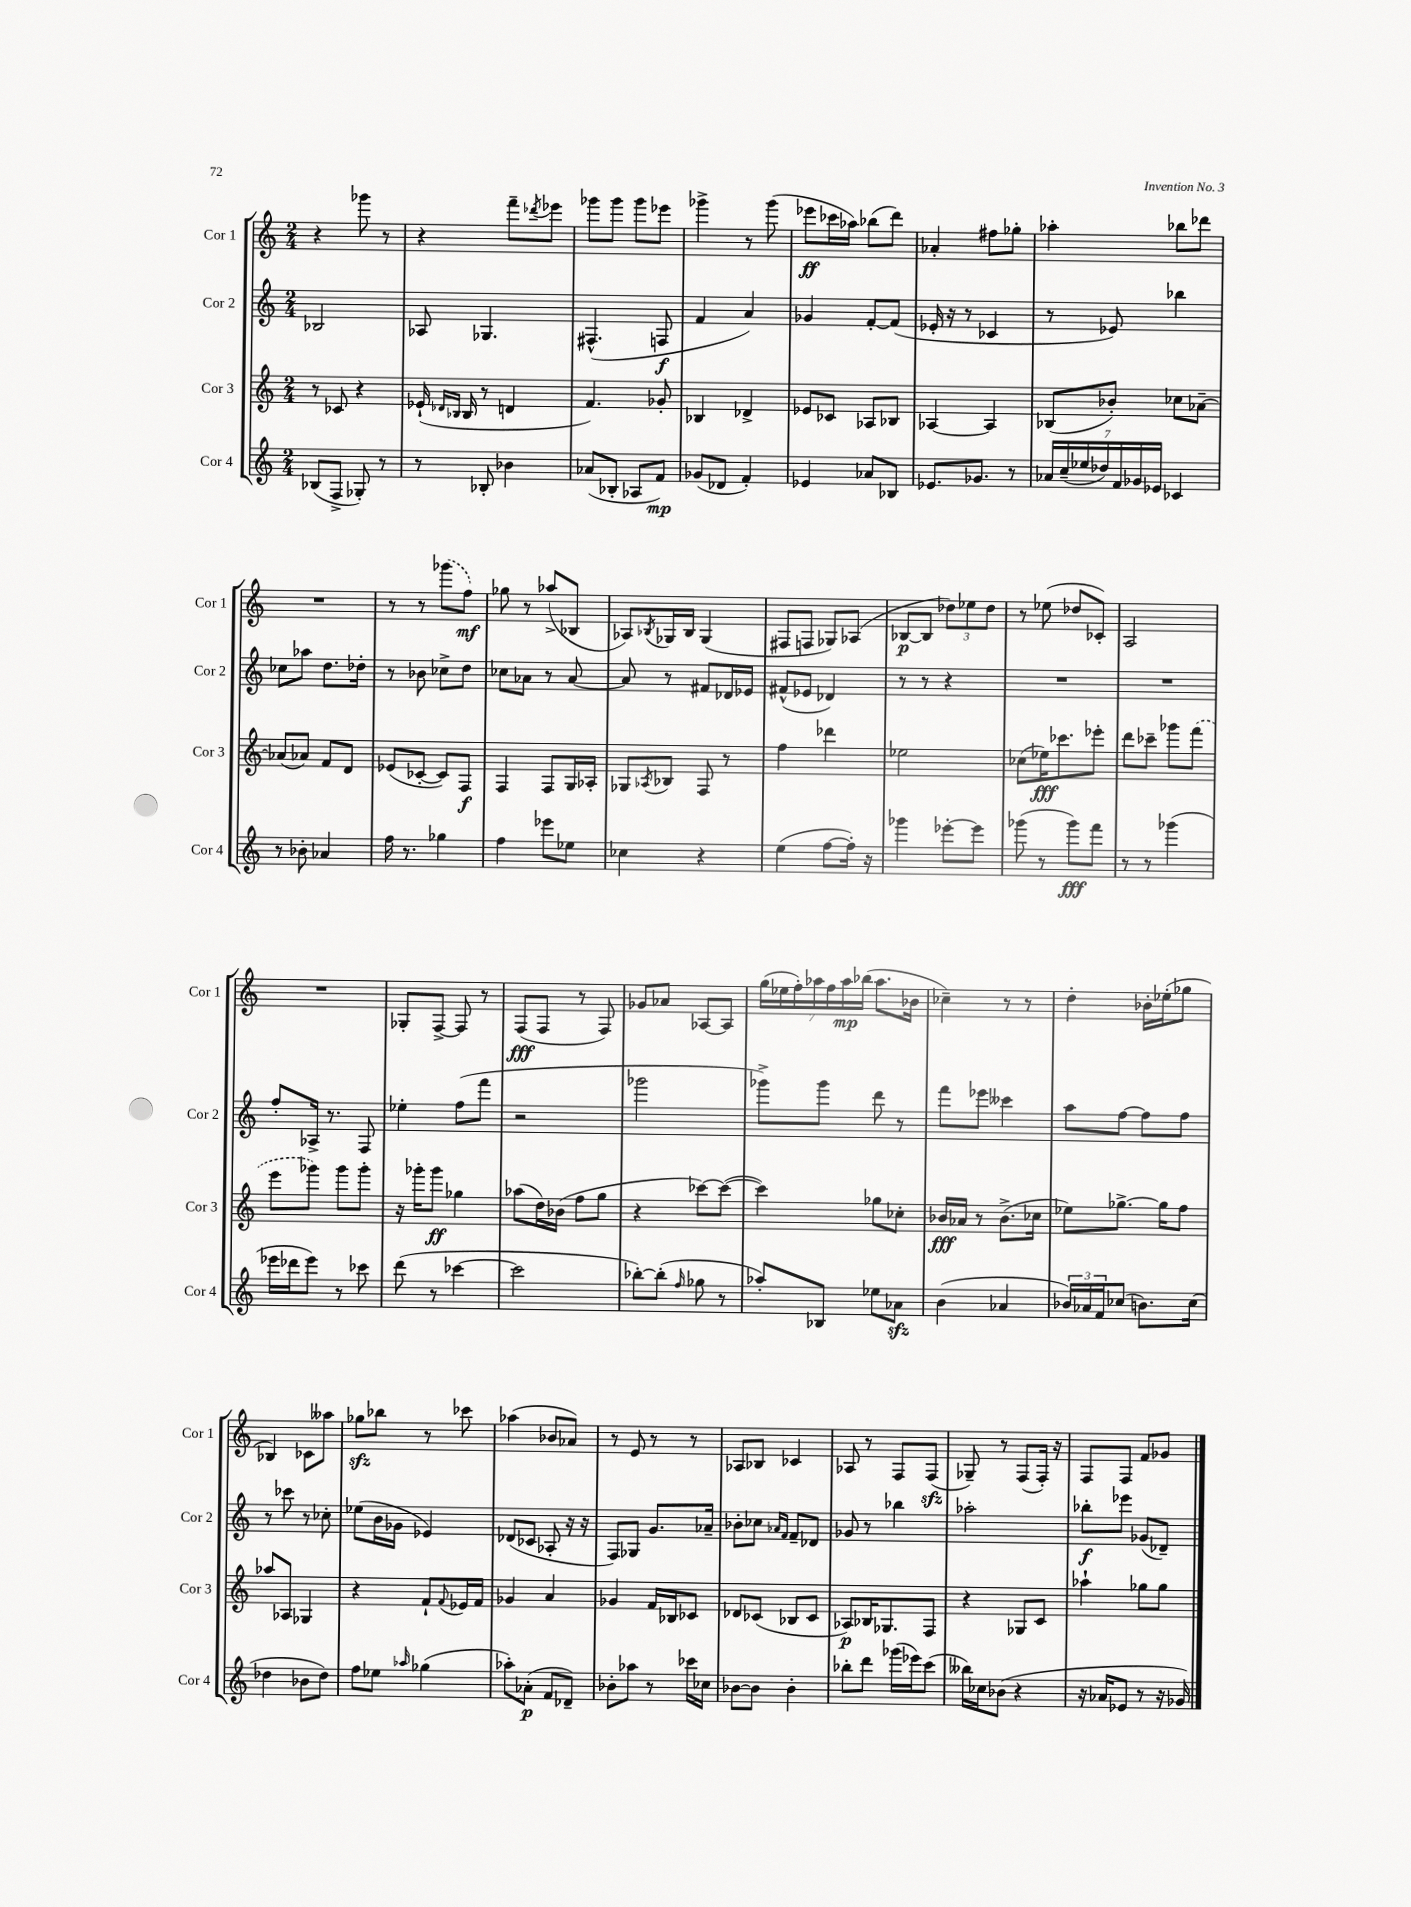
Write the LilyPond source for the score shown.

<<
\new StaffGroup <<
\new Staff = "s0" \with { instrumentName = "Cor 1" shortInstrumentName = "Cor 1" } {
    \clef treble \key c \major \numericTimeSignature \time 2/4
    r4 ges'''8 r8 |
    r4 f'''8-- \acciaccatura { des'''8 } ees'''8 |
    ges'''8 ges'''8 ges'''8 ees'''8 |
    ges'''4-> r8 ges'''8( |
    ees'''8\ff ces'''16 aes''16) bes''8( d'''8) |
    aes'4-. fis''8 ges''8-. |
    aes''4-. bes''8 des'''8 |
    R2 |
    r8 r8 \once \slurDashed ges'''8( f''8\mf) |
    ges''8 r8 aes''8->( bes8 |
    aes8) \acciaccatura { bes8 } ges16 bes16 ges4( |
    fis8 f8 ges8) aes8( |
    bes8~\p bes8 \tuplet 3/2 { des''8) ees''8 des''8 } |
    r8 ees''8( des''8 ces'8-.) |
    a2 |
    R2 |
    ges8-. f8~-> f8 r8 |
    f8\fff( f8 r8 f8) |
    ges'8 aes'8 aes8~ aes8 |
    \tuplet 7/4 { g''16( ees''16 f''16-.) aes''16 f''16 aes''16\mp bes''16( } aes''8. bes'16 |
    ces''4--) r8 r8 |
    d''4-. bes'16-. ees''16-.( ges''8 |
    bes4) ces'8 aeses''8 |
    ges''8\sfz bes''8 r8 ces'''8 |
    aes''4( bes'8 aes'8) |
    r8 e'8 r8 r8 |
    aes8 bes8 ces'4 |
    aes8 r8 f8 f8\sfz( |
    ges8--) r8 f8( f16-.) r16 |
    f8 f8 f'8 ges'8 \bar "|." |
}
\new Staff = "s1" \with { instrumentName = "Cor 2" shortInstrumentName = "Cor 2" } {
    \clef treble \key c \major \numericTimeSignature \time 2/4
    bes2 |
    aes8 ges4. |
    fis4.-^( f8\f |
    f'4 a'4) |
    ges'4 f'8~-. f'8( |
    ees'16-. r16 r8 ces'4 |
    r8 ees'8) bes''4 |
    ces''8 aes''8 d''8. des''16-. |
    r8 bes'8 ces''8-> d''8 |
    ces''8 aes'8 r8 aes'8~ |
    aes'8 r8 fis'8 des'16 ees'16 |
    fis'8-^( ees'8 des'4) |
    r8 r8 r4 |
    R2 |
    R2 |
    f''8-. aes16-> r8. f8 |
    ees''4-. f''8( f'''8 |
    r2 |
    ges'''2 |
    ges'''8->) ges'''8 d'''8 r8 |
    f'''8 ees'''8 ceses'''4 |
    a''8 f''8~ f''8 f''8 |
    r8 ces'''8 r8 ces''8-. |
    ees''8( b'16 ges'16 ees'4) |
    des'8( ces'8 aes8-. r16 r16 |
    f8) ges8 g'8. aes'16-- |
    bes'8-. ces''8 \grace { aes'16 f'16 } f'8-- des'8 |
    ges'8 r8 bes''4 |
    aes''2-. |
    bes''8-.\f ees'''8 ges'8( des'8--) \bar "|." |
}
\new Staff = "s2" \with { instrumentName = "Cor 3" shortInstrumentName = "Cor 3" } {
    \clef treble \key c \major \numericTimeSignature \time 2/4
    r8 ces'8 r4 |
    ees'16-!( \grace { des'16 bes16 } bes16 r8 d'4 |
    f'4.) ges'8-. |
    bes4 des'4-> |
    ees'8 ces'8 aes8 bes8 |
    aes4~ aes4 |
    bes8( bes'8-.) ces''8 aes'8~-- |
    aes'8( aes'8) f'8 d'8 |
    ees'8( ces'8~-. ces'8) f8\f |
    f4 f8 g16 aes16-. |
    ges8 \acciaccatura { aes8 } bes8 f8 r8 |
    f''4 des'''4 |
    ees''2 |
    ces''8( ees''16\fff) ces'''8. ees'''8-. |
    d'''8 ces'''8-- ges'''8 \once \slurDashed f'''8( |
    e'''8 ges'''8) ges'''8 ges'''8-. |
    r16 ges'''16-. ges'''8\ff ges''4 |
    aes''8( d''16) bes'16( f''8 g''8 |
    r4 ces'''8~) ces'''8~( |
    ces'''4) ges''8 ces''8-. |
    bes'16\fff aes'16 r8 bes'8.->( ces''16 |
    ees''8) ges''8.~-> ges''16 f''8 |
    aes''8 aes8 ges4 |
    r4 f'8-! \appoggiatura { f'8 } ees'16 f'16 |
    ges'4 a'4 |
    ges'4 f'16 bes16 ces'8 |
    des'8 ces'8( bes8 ces'8 |
    aes8\p) bes16 ges8. f8 |
    r4 ges8 c'8 |
    aes''4-! ges''8 ges''8 \bar "|." |
}
\new Staff = "s3" \with { instrumentName = "Cor 4" shortInstrumentName = "Cor 4" } {
    \clef treble \key c \major \numericTimeSignature \time 2/4
    bes8( f8-> ges8-.) r8 |
    r8 bes8-. bes'4 |
    aes'8( bes8-. aes8 f'8\mp) |
    ges'8( des'8 f'4-.) |
    ees'4 aes'8 bes8 |
    ees'8. ges'8. r8 |
    \tuplet 7/4 { aes'16 c''16--( ees''16 des''16) f'16 ges'16 ees'16 } ces'4 |
    r8 bes'8-. aes'4 |
    f''16 r8. ges''4 |
    f''4 ees'''8 ees''8 |
    ces''4 r4 |
    e''4( f''8~ f''16-.) r16 |
    ges'''4 ees'''8~-. ees'''8 |
    ges'''8( r8 ges'''8\fff) f'''8 |
    r8 r8 ges'''4( |
    ees'''16 des'''16 ees'''8) r8 ces'''8 |
    d'''8( r8 ces'''4~ |
    ces'''2 |
    bes''8~-.) bes''8-.( \grace { f''16 } ges''8 r8 |
    aes''8-.) bes8 ees''8 aes'8\sfz |
    b'4( aes'4 |
    \tuplet 3/2 { bes'16) aes'16 f'16 } ces''8( b'8.) ces''16( |
    des''4 bes'8 des''8) |
    f''8 ees''8 \grace { aes''16 } ges''4( |
    aes''8-.) aes'8-.\p( f'8 des'8--) |
    bes'8-. aes''8 r8 ces'''16 ces''16 |
    bes'8~ bes'8 bes'4-. |
    bes''8-. d'''8 ges'''16( ees'''16) c'''8( |
    beses''16) ces''16 bes'8( r4 |
    r16 aes'16 ees'8 r8 r16 ges'16) \bar "|." |
}
>>
>>
\layout { \context { \Score \remove "Bar_number_engraver" } }
